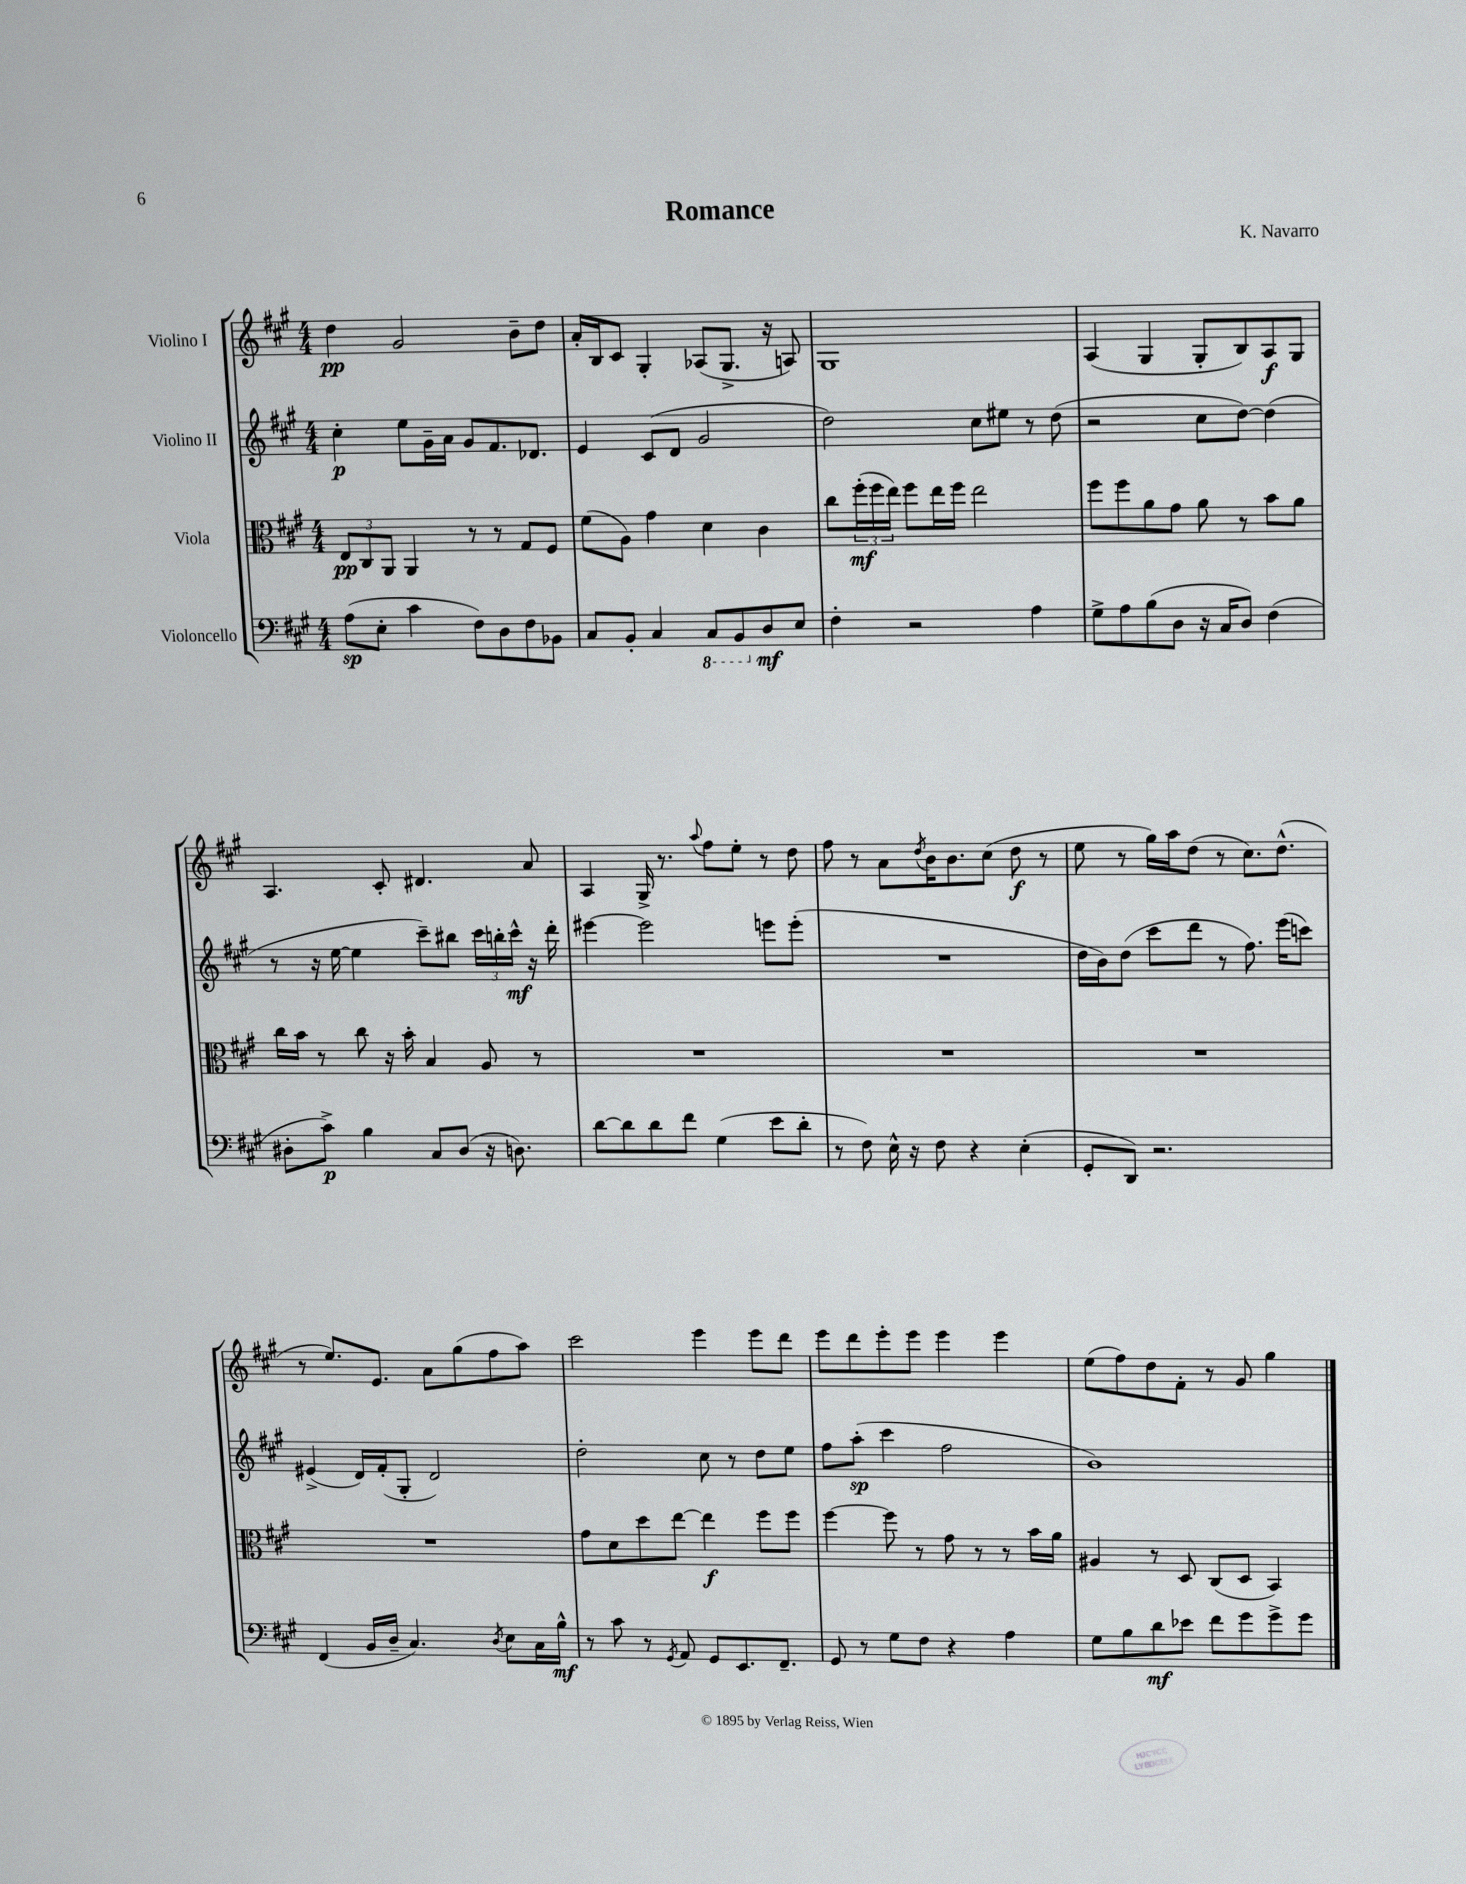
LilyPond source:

\header { title = "Romance" composer = "K. Navarro" }
<<
\new StaffGroup <<
\new Staff = "s0" \with { instrumentName = "Violino I" } {
    \clef treble \key a \major \numericTimeSignature \time 4/4
    d''4\pp gis'2 b'8-- d''8 |
    a'16-. b16 cis'8 gis4-. aes8( gis8.-> r16 a8) |
    gis1 |
    a4( gis4 gis8-. b8) a8\f gis8 |
    a4. cis'8-. dis'4. a'8 |
    a4 gis16-> r8. \appoggiatura { a''8 } fis''8 e''8-. r8 d''8 |
    fis''8 r8 a'8 \acciaccatura { d''8 } b'16 b'8. cis''8( d''8\f r8 |
    e''8 r8 gis''16) a''16 d''8( r8 cis''8.) d''8.-^( |
    r8 e''8.) e'8. a'8 gis''8( fis''8 a''8) |
    cis'''2 e'''4 e'''8 d'''8 |
    e'''8 d'''8 e'''8-. e'''8 e'''4 e'''4 |
    e''8( fis''8) d''8 fis'8-. r8 gis'8 gis''4 \bar "|." |
}
\new Staff = "s1" \with { instrumentName = "Violino II" } {
    \clef treble \key a \major \numericTimeSignature \time 4/4
    cis''4-.\p e''8 gis'16-- a'16 gis'8 fis'8. des'8. |
    e'4 cis'8( d'8 gis'2 |
    d''2) cis''8 eis''8 r8 d''8( |
    r2 cis''8 d''8~) d''4( |
    r8 r16 e''16~ e''4 cis'''8--) bis''8 \tuplet 3/2 { cis'''16 b''16-. cis'''16-^\mf } r16 d'''16-. |
    eis'''4~ eis'''2 e'''8 e'''8-.( |
    R1 |
    d''16 b'16) d''8( cis'''8 d'''8 r8 fis''8.) e'''16( c'''8) |
    eis'4->( d'16) fis'16-.( gis8-. d'2) |
    d''2-. cis''8 r8 d''8 e''8 |
    fis''8 a''8-.\sp( cis'''4 fis''2 |
    b'1) \bar "|." |
}
\new Staff = "s2" \with { instrumentName = "Viola" } {
    \clef alto \key a \major \numericTimeSignature \time 4/4
    \tuplet 3/2 { e8\pp cis8 a,8 } a,4 r8 r8 gis8 fis8 |
    fis'8( a8) gis'4 d'4 cis'4 |
    cis''8 \tuplet 3/2 { fis''16-.\mf( fis''16 e''16) } fis''8 e''16 fis''16 e''2 |
    fis''8 fis''8 a'8 gis'8 a'8 r8 b'8 a'8 |
    cis''16 b'16 r8 cis''8 r16 b'16-. b4 a8 r8 |
    R1 |
    R1 |
    R1 |
    R1 |
    gis'8 d'8 d''8 e''8~ e''4\f fis''8 fis''8 |
    fis''4~ fis''8 r8 gis'8 r8 r8 b'16 a'16 |
    ais4 r8 d8 cis8( d8 b,4) \bar "|." |
}
\new Staff = "s3" \with { instrumentName = "Violoncello" } {
    \clef bass \key a \major \numericTimeSignature \time 4/4
    a8\sp( e8-. cis'4 fis8) d8 fis8 bes,8 |
    cis8 b,8-. cis4 \ottava #-1 cis,8 b,,8 \ottava #0 d8\mf e8 |
    fis4-. r2 a4 |
    gis8-> a8 b8( d8 r16 cis16 d8) fis4( |
    dis8-. cis'8->\p) b4 cis8 dis8( r16 d8.) |
    d'8~ d'8 d'8 fis'8 gis4( e'8 d'8-. |
    r8 fis8) e16-^ r16 fis8 r4 e4-.( |
    gis,8-. d,8) r2. |
    fis,4( b,16 d16-- cis4.) \acciaccatura { d8 } e8 cis16 b16-^\mf |
    r8 cis'8 r8 \acciaccatura { gis,8 } a,8 gis,8 e,8. fis,8.-- |
    gis,8 r8 gis8 fis8 r4 a4 |
    gis8 b8 d'8\mf ees'8 fis'8 gis'8 gis'8-> gis'8 \bar "|." |
}
>>
>>
\layout { \context { \Score \remove "Bar_number_engraver" } }
